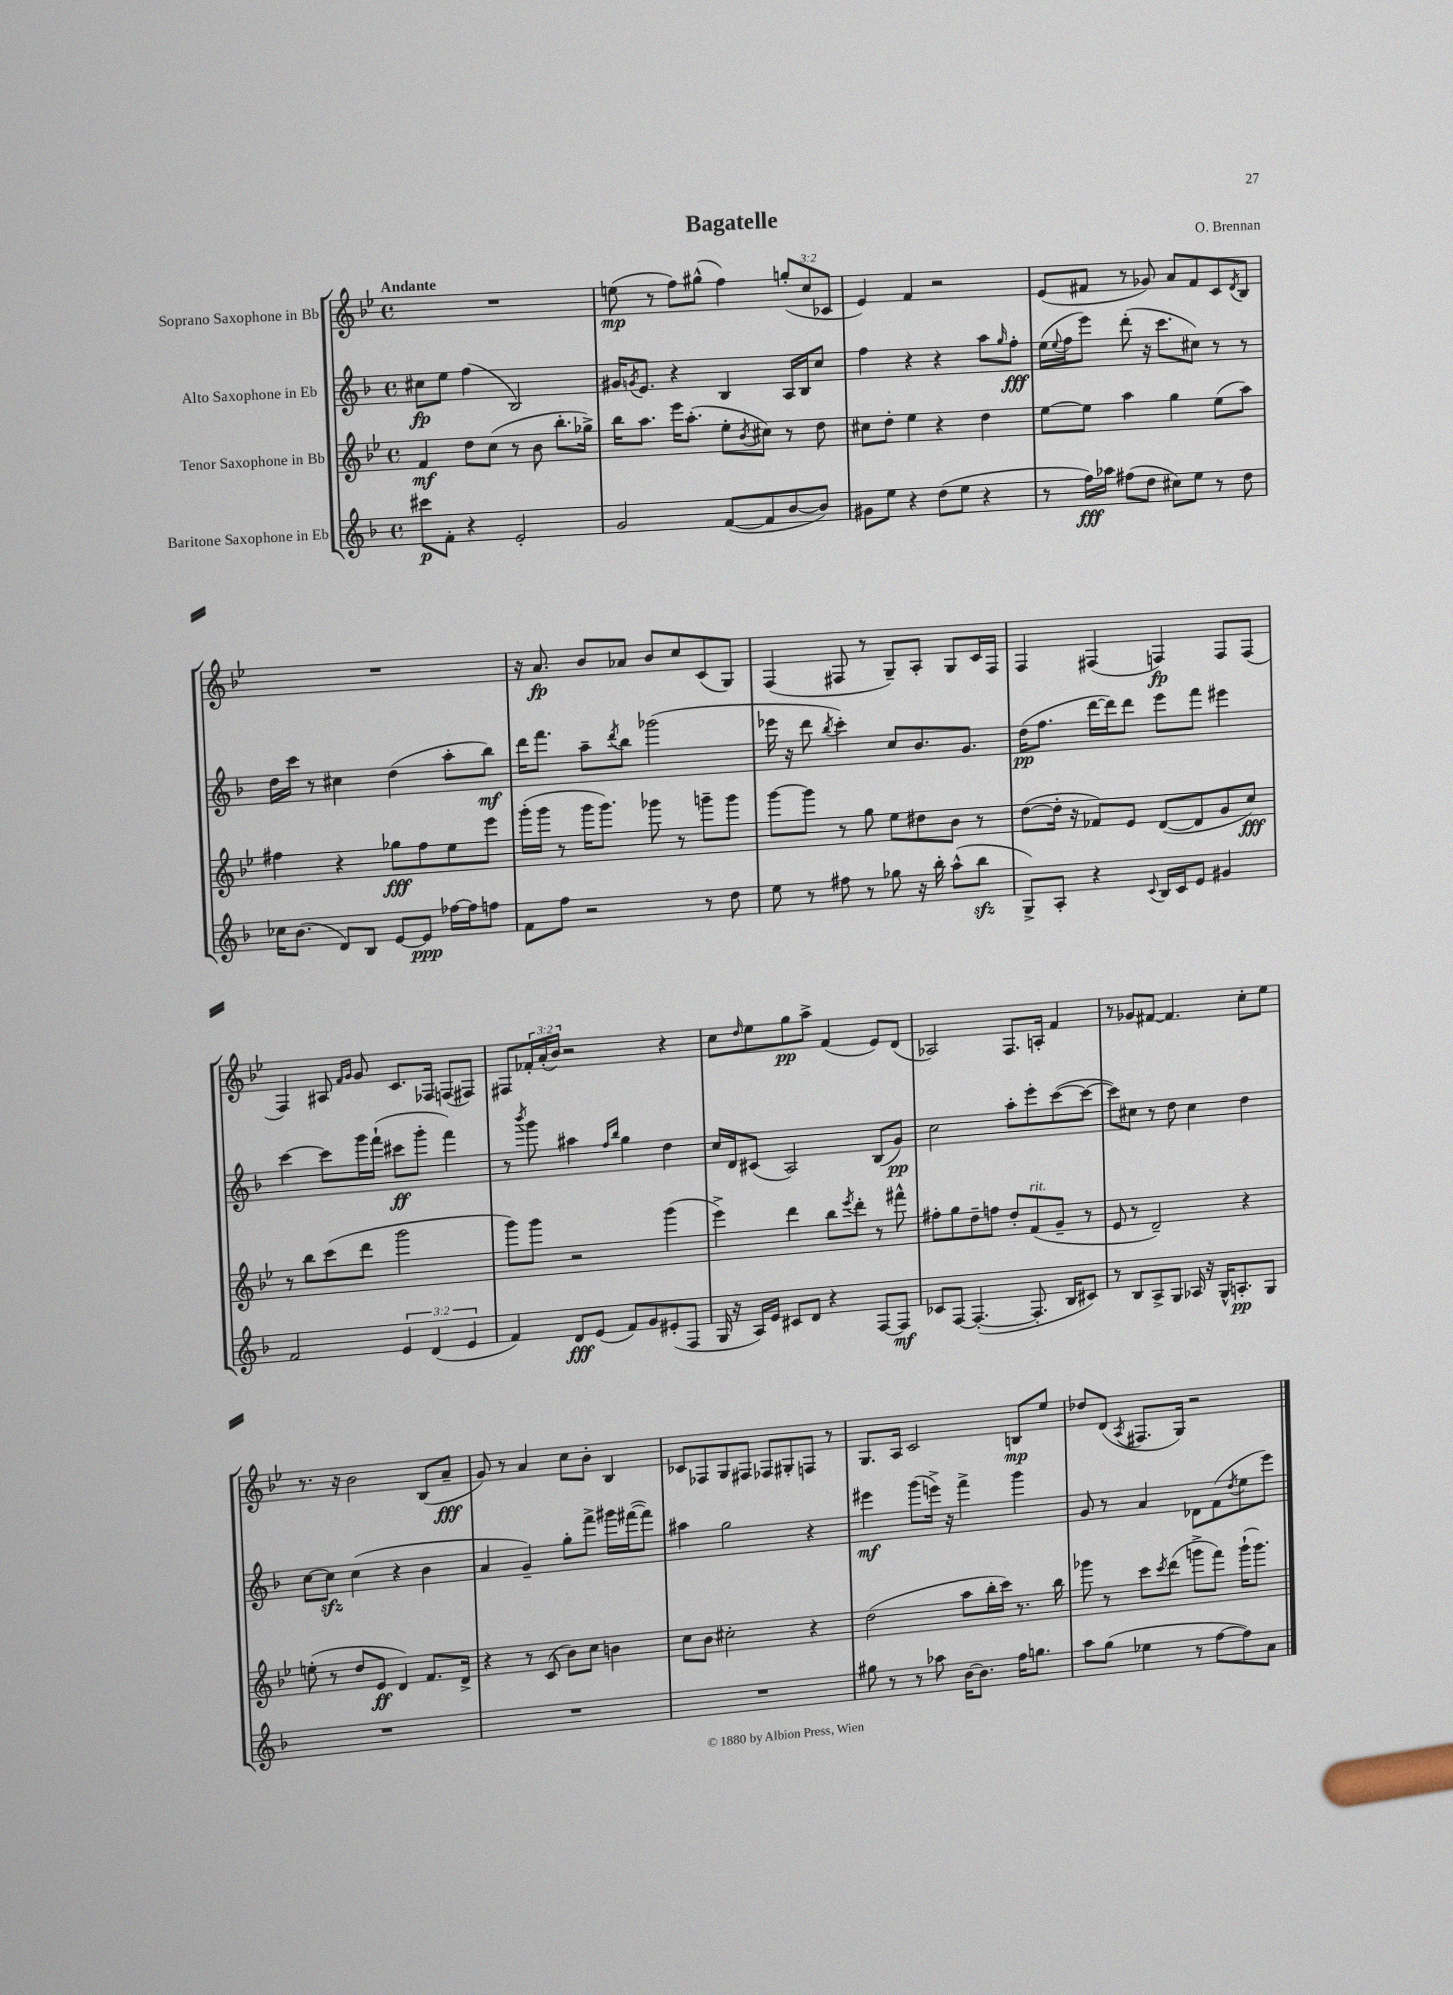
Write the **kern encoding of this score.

**kern	**kern	**kern	**kern
*staff4	*staff3	*staff2	*staff1
*clefG2	*clefG2	*clefG2	*clefG2
*k[b-]	*k[b-e-]	*k[b-]	*k[b-e-]
*M4/4	*M4/4	*M4/4	*M4/4
*met(c)	*met(c)	*met(c)	*met(c)
8ccc#	4f	8cc#	1r
8f'	.	8ee	.
4r	8dd	(4ff	.
.	(8cc	.	.
2e'	8r	2B-)	.
.	8b-	.	.
.	8.bb-'	.	.
.	16gg-^)	.	.
=	=	=	=
2g	16bb-	16g#	(8ee
.	.	8qg	.
.	8.aa	8.e	.
.	.	.	8r
.	16eee-	4r	8ff)
.	(8.aa'	.	.
.	.	.	(8gg#^^
([8f	8ee-'	4B-	4ff)
.	8qb-	.	.
8f]	8cc#)	.	.
[8b-	8r	16A	(12gg'
.	.	16B-	.
.	.	.	12cc
8b-])	8dd	8cc	.
.	.	.	12c-
=	=	=	=
8g#	8cc#	4ff	4e-)
8ee	8dd'	.	.
4r	4ee-	4r	4f
(8dd	4r	4r	2r
8ee	.	.	.
4r	4dd	8aa	.
.	.	16qqgg	.
.	.	8ff'	.
=	=	=	=
8r	[8ee-	(16ee	(8e-
.	.	8qqee	.
.	.	16ff	.
16ff)	8ee-]	8eee)	8f#
16aa-	.	.	.
(8ff#	4aa	(8ddd'	8r
8dd	.	16r	8g-)
.	.	8.ccc	.
8cc#)	4gg	.	8a
8ee	.	8cc#)	8f#
8r	(8ee-	8r	8c
.	.	.	8qd
8dd	8aa)	8r	8B-
=	=	=	=
16cc-	4ff#	16dd	1r
(8.b-	.	16ccc	.
.	.	8r	.
8d)	4r	4cc#	.
8B-	.	.	.
[8e	8gg-	(4dd	.
8e]	8ff#	.	.
[16ff-	8ee-	8aa'	.
16ff-]	.	.	.
8ff	8eee-	8bb-)	.
=	=	=	=
8f	(16ggg'	16ddd	16r
.	16ggg	8.fff	8.a
8ff	8r	.	.
2r	16ggg	8aa~	8b-
.	8.ggg)	.	.
.	.	8qddd	.
.	.	8bb-	8a-
.	8ggg-	(2ggg-	8b-
.	8r	.	8cc
8r	8ggg~	.	(8c
8dd	8ggg	.	8G)
=	=	=	=
8ee	[8ggg	16eee-	(4F
.	.	16r	.
8r	8ggg]	8ddd	.
.	.	8qbb-	.
8ff#	8r	4ccc')	8F#
8r	8gg	.	8r
8gg-	8ee-	8cc	8G~)
16r	8dd#	8.b-	8A'
16bb-'	.	.	.
(8aa^^	8b-	.	8G
.	.	8.g	.
8bb-	8r	.	16c
.	.	.	16F#
=	=	=	=
8G^)	([8dd	(16dd	4F
.	.	8.ff	.
8A'	16dd']	.	.
.	16r	.	.
4r	8f-)	[16ddd	(4F#
.	.	16ddd])	.
.	8e-	8ddd	.
8qqc	.	.	.
16B-	([8d	8eee	4F)
16c	.	.	.
8e	8d]	8fff	.
4g#	8g	4eee#	8F
.	8cc)	.	(8F
=	=	=	=
2f	8r	[4ccc	4F)
.	8bb-	.	.
.	(8ccc	8ccc]	8A#
.	.	.	16qqf
.	.	.	16qqg
.	8ddd	16ggg	8g
.	.	(16fff`	.
6e	2ggg	8ccc#	8.c
.	.	8ggg'	.
(6d	.	.	.
.	.	.	16F-
.	.	4fff)	(8F
6e	.	.	.
.	.	.	8F#)
=	=	=	=
4f)	8ggg)	8r	8F#
.	.	8qbbb-	.
.	8ggg	8ggg	24f-'
.	.	.	(24a'
.	.	.	24b-)
8d	2r	4aa#	2r
(8e	.	.	.
.	.	16qqff	.
.	.	16qqbb-	.
8f)	.	4gg	.
8g	.	.	.
(8e#'	(4ggg	4dd	4r
8F	.	.	.
=	=	=	=
16G	4eee-^)	16cc	8cc
16r	.	16d	.
.	.	.	16qqdd
16A)	.	(8c#	8ee-
16e	.	.	.
8c#	4ddd	2A)	8gg
8d	.	.	8aa^
4r	8bb-	.	(4f
.	8qeee-	.	.
.	8ddd'	.	.
[8F	8r	(8B-	8e-)
8F]	8fff#^^	8g)	(8d
=	=	=	=
8c-	8ff#'	2cc	2A-)
[8F	8gg	.	.
(4.F'_	8dd~	.	.
.	8ff	.	.
.	8dd'	8aa'	8.F
8.F']	(8f	8eee'	.
.	.	.	16A'
.	8g~	([8ccc	4f
16B-	.	.	.
8c#)	8r	8ccc_	.
=	=	=	=
8r	8e-	8ccc])	8r
8B-	8r	8cc#	8g-
8A^	2d~)	8r	[8f#
8G	.	8dd	4.f#]
16A-	.	4cc#	.
16r	.	.	.
16G^^	.	.	.
8.A'	.	.	.
.	4r	4dd	8cc'
8G	.	.	8ee-
=	=	=	=
1r	(8ee'	[8cc	8.r
.	8r	8cc]	.
.	.	.	16r
.	8dd	(4cc	2b-
.	8e-	.	.
.	4d)	4r	.
.	8.f	4b-	(8B-
.	.	.	8a~
.	16d^	.	.
=	=	=	=
1r	4r	4a	8g)
.	.	.	8r
.	8r	4g~)	4a
.	(8c	.	.
.	8b-)	8gg'	8cc
.	8cc	8fff^	8b-'
.	4b	16ggg#	4B-
.	.	([16fff#	.
.	.	8fff#])	.
=	=	=	=
1r	8cc	4aa#	8c-
.	8b-	.	8F-
.	2cc#'	2gg	8G
.	.	.	8F#
.	.	.	8F-
.	.	.	8G#'
.	4r	4r	8F
.	.	.	8r
=	=	=	=
8gg#	(2dd	4eee#	8.G
8r	.	.	.
.	.	.	16A
8r	.	(8ggg	2c
8aa-	.	16eee^)	.
.	.	16r	.
[16b-	8aa	4fff^	.
8.b-]	.	.	.
.	16bb-'	.	.
.	16ccc)	.	.
16ff	8.r	4ggg	8B
8.gg	.	.	.
.	.	.	8ee-
.	16bb-	.	.
=	=	=	=
8aa	8ggg-	8g	8dd-
(8gg	8r	8r	(8d
.	.	.	8qA
4ee-	8ccc	4a	8.F#
.	8qccc	.	.
.	(8ddd	.	.
.	.	.	16G)
8r	8ggg^	8d-	2r
[8ff	8fff)	(8f	.
.	.	8qdd	.
8ff])	(16ggg`	8ee	.
.	8.ggg)	.	.
8a	.	8eee)	.
==	==	==	==
*-	*-	*-	*-
